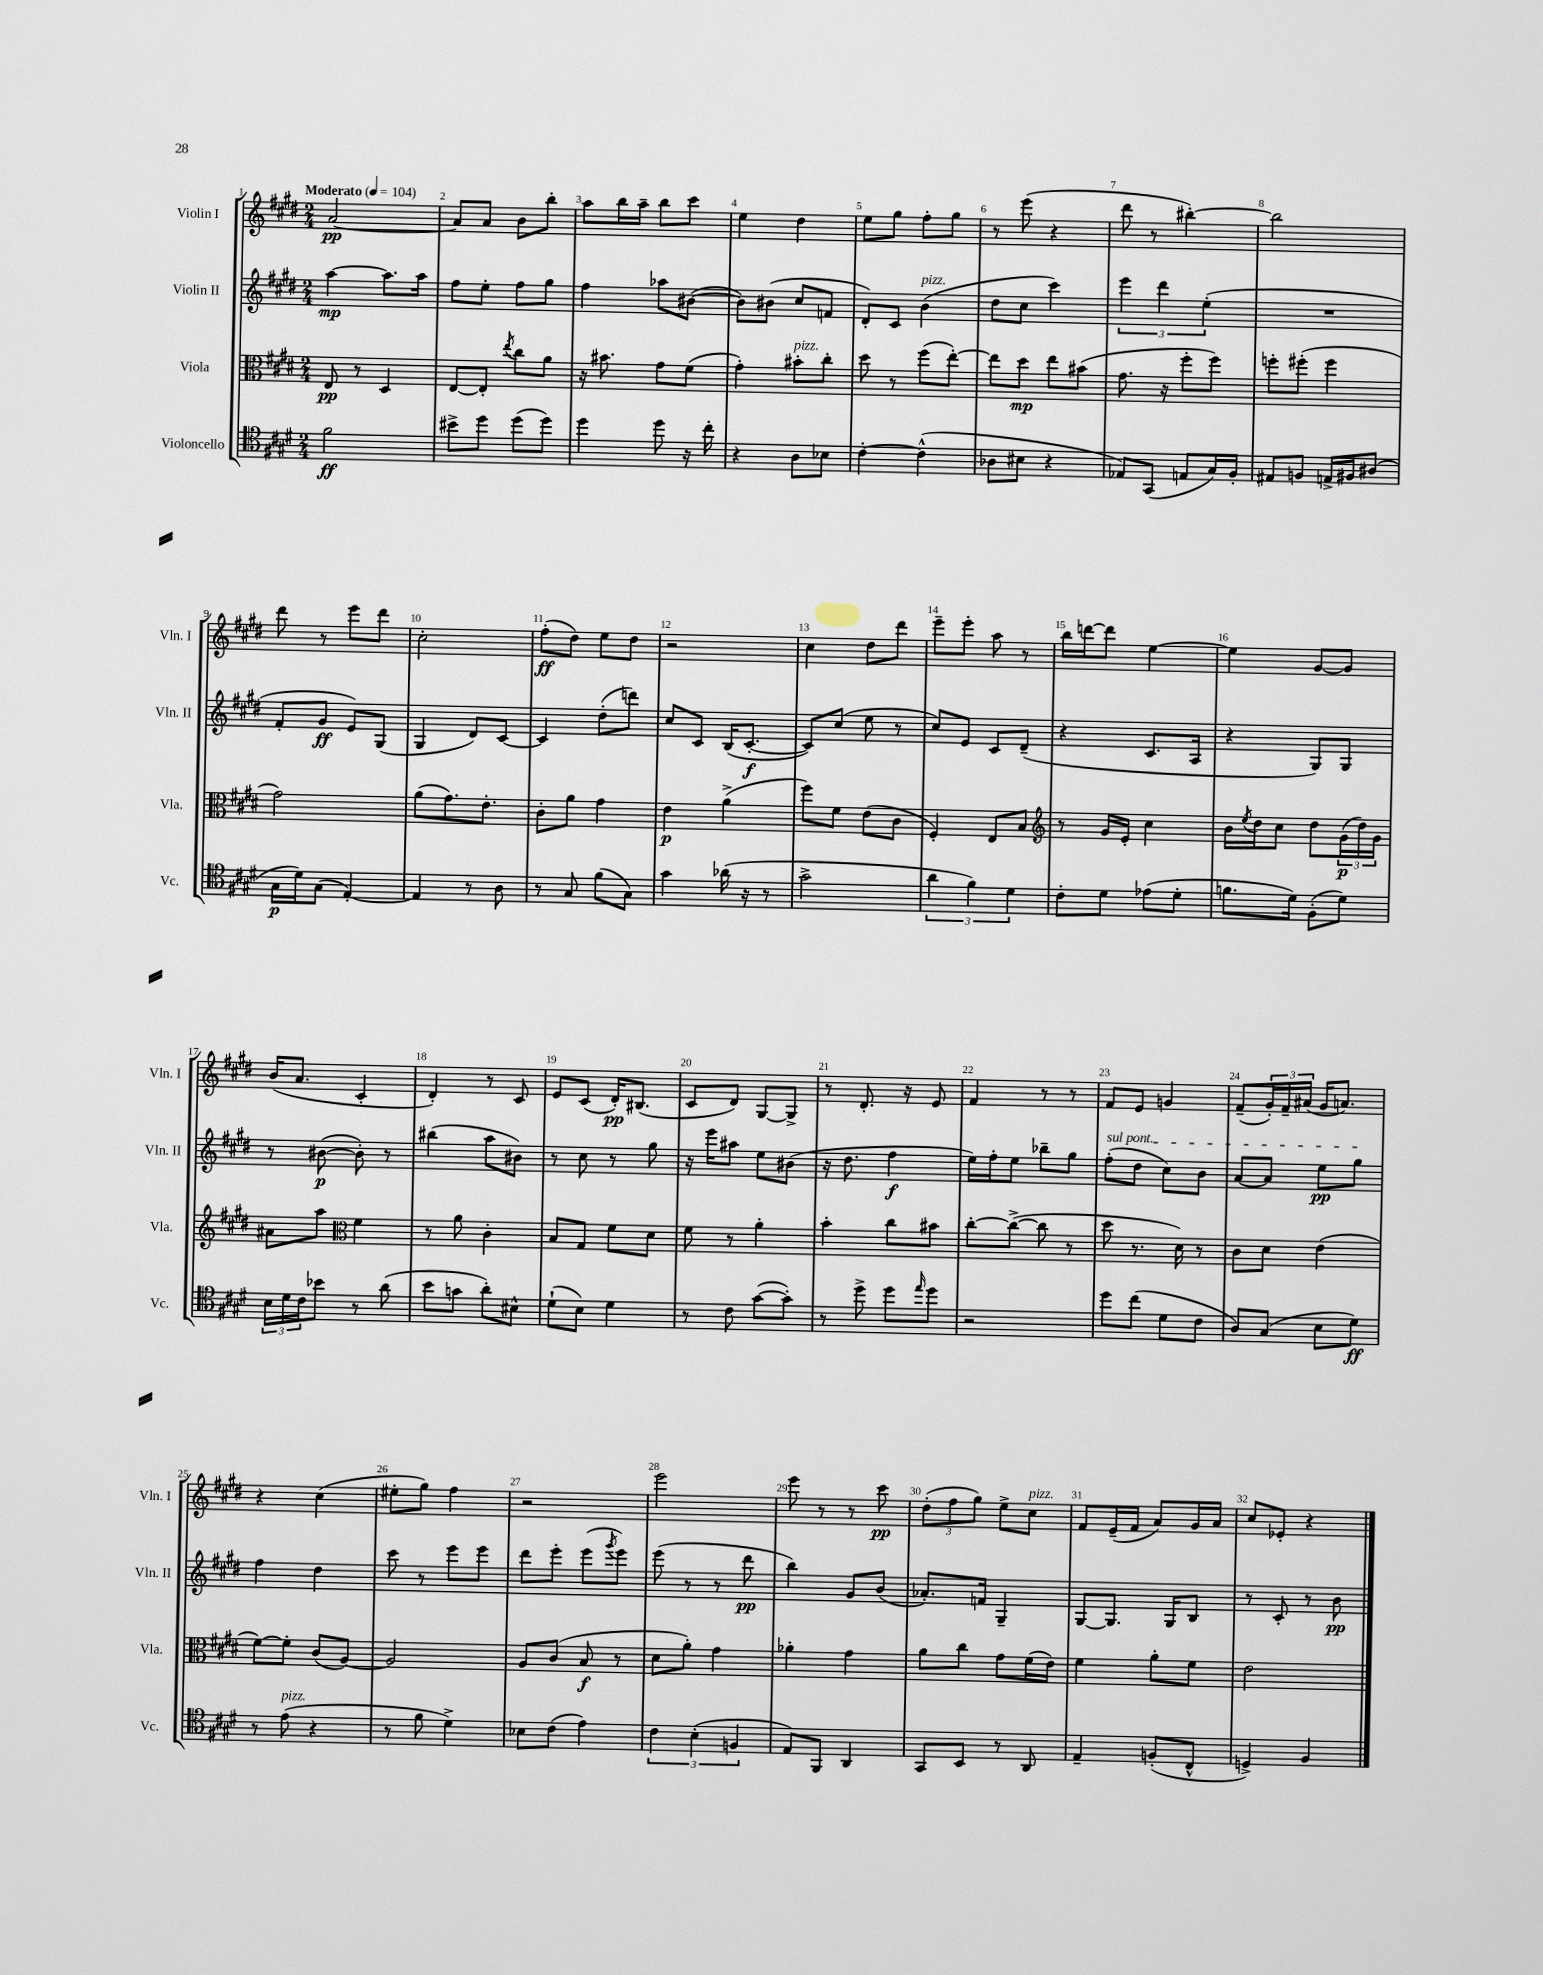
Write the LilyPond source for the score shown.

<<
\new StaffGroup <<
\new Staff = "s0" \with { instrumentName = "Violin I" shortInstrumentName = "Vln. I" } {
    \clef treble \key e \major \numericTimeSignature \time 2/4 \tempo "Moderato" 4 = 104
    a'2~\pp |
    a'8 a'8 b'8 b''8-. |
    a''8 b''16 a''16-- b''8 cis'''8 |
    e''4 dis''4 |
    e''8 gis''8 fis''8-. gis''8 |
    r8 e'''8( r4 |
    dis'''8 r8 bis''4~-.) |
    bis''2 |
    dis'''8 r8 e'''8 dis'''8 |
    cis''2-. |
    fis''8-.\ff( dis''8) e''8 dis''8 |
    r2 |
    cis''4 dis''8 dis'''8 |
    e'''8-- e'''8-. a''8 r8 |
    b''16 d'''16~ d'''8 e''4~ |
    e''4 gis'8~ gis'8 |
    b'16( a'8. cis'4-. |
    dis'4-.) r8 cis'8 |
    e'8 cis'8( dis'16-.\pp) bis8.( |
    cis'8 dis'8) gis8~ gis8-> |
    r8 dis'8.-. r16 e'8 |
    fis'4 r8 r8 |
    fis'8 e'8 g'4 |
    fis'8--( \tuplet 3/2 { gis'16-.) fis'16-- ais'16( } gis'16 a'8.) |
    r4 cis''4( |
    eis''8-. gis''8) fis''4 |
    r2 |
    e'''2 |
    e'''8 r8 r8 cis'''8\pp |
    \tuplet 3/2 { dis''8-.( fis''8 gis''8) } e''8-> cis''8^\markup { \italic "pizz." } |
    fis'8 e'16--( fis'16 a'8) gis'16 a'16 |
    cis''8 ees'8-. r4 \bar "|." |
}
\new Staff = "s1" \with { instrumentName = "Violin II" shortInstrumentName = "Vln. II" } {
    \clef treble \key e \major \numericTimeSignature \time 2/4
    a''4~\mp a''8. a''16 |
    fis''8 e''8-. fis''8 gis''8 |
    fis''4 aes''8 bis'8~( |
    bis'8) bis'8( cis''8 f'8 |
    dis'8-.) cis'8 b'4^\markup { \italic "pizz." }( |
    dis''8 cis''8 cis'''4) |
    \tuplet 3/2 { e'''4 dis'''4 e''4-.( } |
    R2 |
    fis'8-. gis'8\ff e'8) gis8( |
    gis4 dis'8) cis'8~ |
    cis'4 dis''8-.( d'''8) |
    cis''8 cis'8 b16( cis'8.~-.\f |
    cis'8) cis''8( e''8 r8 |
    cis''8) e'8 cis'8 dis'8--( |
    r4 cis'8. a16 |
    r4 gis8) gis8 |
    r8 bis'8~\p( bis'8-.) r8 |
    bis''4( a''8 bis'8) |
    r8 cis''8 r8 gis''8 |
    r16 e'''16 ais''8 e''8 bis'8( |
    r16 dis''8. fis''4\f |
    e''16) fis''16-. e''8 bes''8-- gis''8 |
    \once \override TextSpanner.bound-details.left.text = \markup { \italic "sul pont." } fis''8-.\startTextSpan( dis''8 cis''8) b'8 |
    a'8~ a'8 e''8\pp gis''8\stopTextSpan |
    fis''4 dis''4 |
    cis'''8 r8 e'''8 e'''8 |
    dis'''8 e'''8-. e'''8( \acciaccatura { gis'''8 } e'''8) |
    e'''8( r8 r8 dis'''8\pp |
    b''4) gis'8 b'8( |
    aes'8.-.) f'16 gis4-- |
    gis8~ gis8. gis16 b8 |
    r8 cis'8-. r8 b'8\pp \bar "|." |
}
\new Staff = "s2" \with { instrumentName = "Viola" shortInstrumentName = "Vla." } {
    \clef alto \key e \major \numericTimeSignature \time 2/4
    e8\pp r8 dis4 |
    e8~ e8-. \acciaccatura { e''8 } cis''8 a'8 |
    r16 bis'8. gis'8 fis'8( |
    gis'4-.) bis'8-.^\markup { \italic "pizz." } cis''8-. |
    dis''8 r8 fis''8( e''8~-.) |
    e''8 dis''8\mp e''8 bis'8( |
    gis'8. r16 fis''8-. fis''8) |
    f''8-. fis''8-.( fis''4 |
    gis'2) |
    a'8( gis'8.) e'8.-. |
    cis'8-. a'8 gis'4 |
    e'4\p a'4->( |
    fis''8) fis'8 e'8( cis'8 |
    fis4-.) e8 b8 |
    \clef treble r8 gis'16 e'16-. cis''4 |
    b'16 \acciaccatura { e''8 } dis''16 cis''8 dis''8 \tuplet 3/2 { gis'16\p( dis''16) gis'16 } |
    ais'8 a''8 \clef alto fis'4 |
    r8 a'8 cis'4-. |
    b8 gis8 fis'8 dis'8 |
    fis'8 r8 a'4-. |
    b'4-. cis''8 bis'8 |
    cis''8~-. cis''8~->( cis''8 r8 |
    dis''8 r8. dis'16) r8 |
    cis'8 dis'8 e'4( |
    fis'8~) fis'8-. cis'8( a8~) |
    a2 |
    a8 cis'8( b8\f r8 |
    dis'8 a'8-.) gis'4 |
    aes'4-. gis'4 |
    a'8 cis''8 gis'8 fis'16( e'16) |
    fis'4 a'8-. fis'8 |
    e'2 \bar "|." |
}
\new Staff = "s3" \with { instrumentName = "Violoncello" shortInstrumentName = "Vc." } {
    \clef tenor \key e \major \numericTimeSignature \time 2/4
    fis'2\ff |
    bis'8-> dis''8 dis''8( dis''8) |
    dis''4 dis''8 r16 cis''16-. |
    r4 a8 bes8 |
    cis'4~-. cis'4-^( |
    aes8 bis8 r4 |
    ees8) gis,8( e8 gis16) fis16-. |
    eis8 f8 e16-> fis16 ais8( |
    gis16\p dis'16) gis8( e4~-.) |
    e4 r8 a8 |
    r8 gis8 fis'8( gis8) |
    gis'4 aes'16( r16 r8 |
    gis'2-> |
    \tuplet 3/2 { a'4 fis'4) dis'4 } |
    cis'8-. dis'8 ees'8( dis'8-. |
    f'8. dis'16) fis8-.( dis'8) |
    \tuplet 3/2 { b16 dis'16 cis'16 } bes'8 r8 a'8( |
    b'8 g'8 a'8-.) bis8-^ |
    dis'8-!( b8) dis'4 |
    r8 cis'8 gis'8~( gis'8-.) |
    r8 dis''8-> dis''8 \grace { e''16 } dis''8 |
    r2 |
    dis''8 cis''8( dis'8 cis'8 |
    a8) gis8( b8 dis'8\ff) |
    r8 e'8^\markup { \italic "pizz." }( r4 |
    r8 fis'8 dis'4->) |
    bes8 cis'8( e'4) |
    \tuplet 3/2 { cis'4 b4-.( f4 } |
    e8) fis,8 a,4 |
    gis,8 b,8 r8 a,8 |
    e4-- f8-.( cis8-^ |
    d4->) fis4 \bar "|." |
}
>>
>>
\layout { \context { \Score \override BarNumber.break-visibility = ##(#f #t #t) barNumberVisibility = #all-bar-numbers-visible } }
